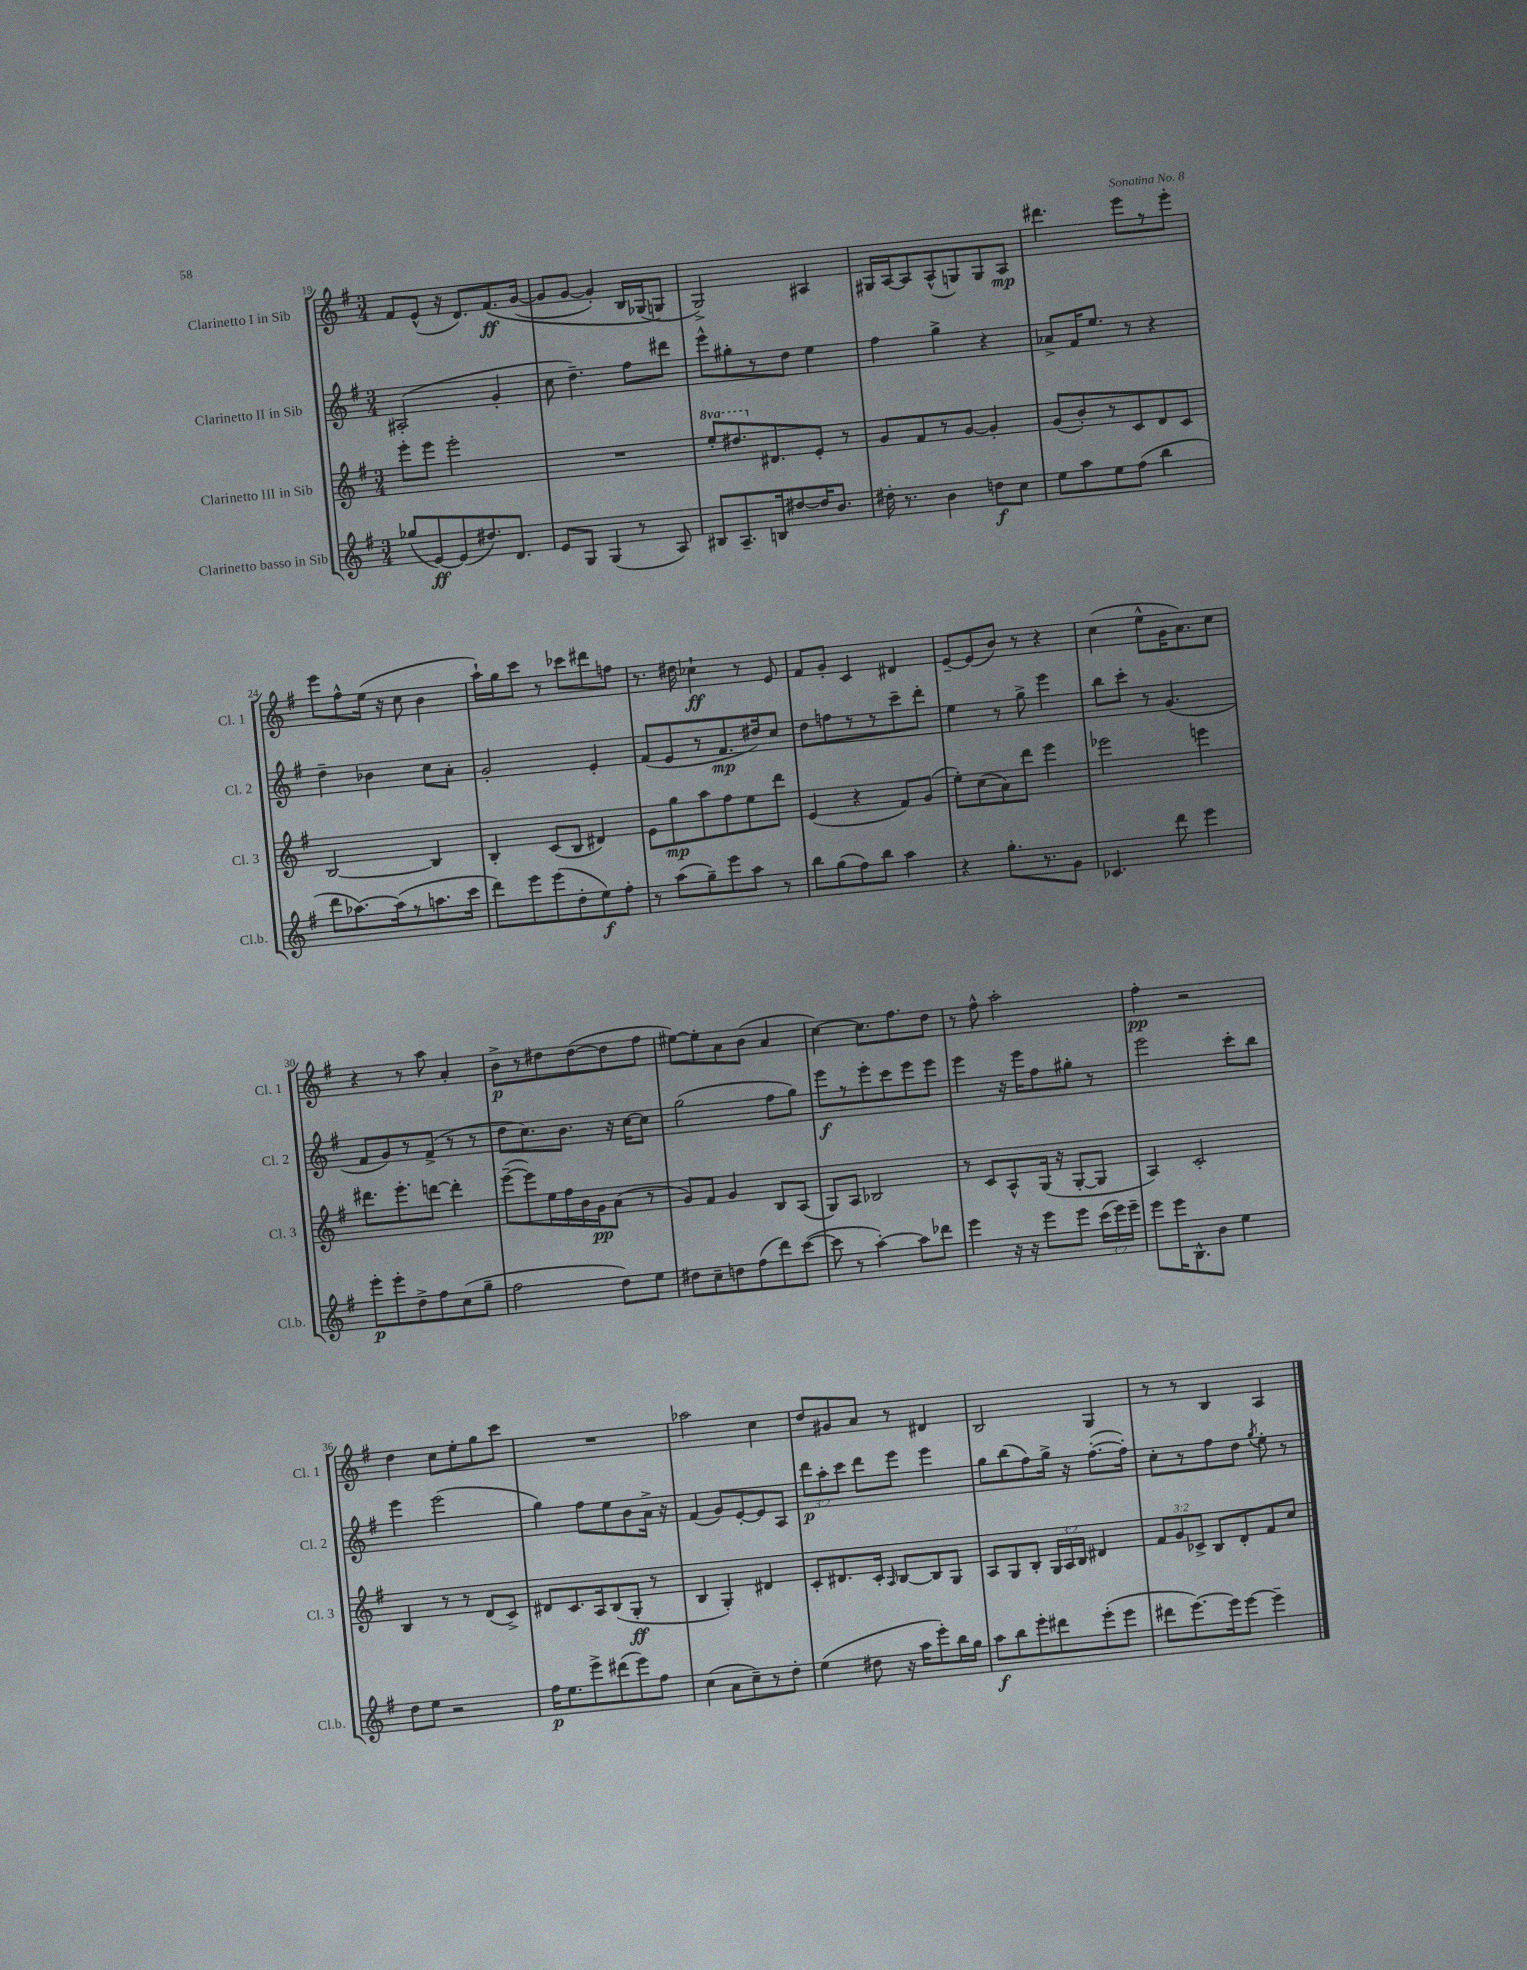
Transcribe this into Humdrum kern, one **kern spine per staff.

**kern	**kern	**kern	**kern
*staff4	*staff3	*staff2	*staff1
*clefG2	*clefG2	*clefG2	*clefG2
*k[f#]	*k[f#]	*k[f#]	*k[f#]
*M3/4	*M3/4	*M3/4	*M3/4
(8gg-	8eee'	(2A#'	8f#
[8e)	8eee	.	(8e^^
(8e]	2eee'	.	16r
.	.	.	8.d)
8.dd#)	.	.	.
.	.	4g'	&(8.f#
8.d	.	.	.
.	.	.	([16g
=	=	=	=
8e	2.r	8cc	8g]
8G	.	4.dd~)	[8g
(4G	.	.	4g'])
8r	.	8ff#	16B
.	.	.	(16G-
8A)	.	8ddd#	8G&)
=	=	=	=
8B#	8eee'	8eee^^	2G^)
8.A~	8.ddd#	8gg#'	.
.	.	8r	.
16B	8.d#	.	.
[8dd#	.	8dd	.
16dd#]	8e'	4ee	4A#
8.b	.	.	.
.	8r	.	.
=	=	=	=
16dd#'	8g	4ff#	16G#
8.r	.	.	[16A
.	8f#	.	8A]
4b	8r	4gg^	(8A^^
.	[8g	.	8G)
8dd	4g']	4r	8G
8cc	.	.	8A
=	=	=	=
8ee	(8g	8a-^	4.ddd#
8aa	8b')	16f#	.
.	.	8.ee	.
8ee	8r	.	.
(8ff#	8c	8r	8eee
4bb	8d	4r	8r
.	8c	.	8eee'
=	=	=	=
8ddd	[2B	4dd~	8eee
[8.aa-)	.	.	8ff#^^
.	.	4b-	(16ee
(16aa-]	.	.	16r
8r	.	.	8cc
8.aa	4B]	8cc	4b
.	.	8a'	.
16ccc	.	.	.
=	=	=	=
8ddd)	4B'	2g'	16aa`)
.	.	.	16gg
8eee	.	.	8ccc
(8eee	(8c	.	8r
8dd'	8B	.	8ccc-
8ee)	4d#)	4e'	8ddd#
8ff#'	.	.	8ff
=	=	=	=
8r	8e	(8f#	8.r
(8aa	8gg	8e	.
.	.	.	16dd#
8gg~)	8aa	8r	4cc-`
8eee	8ff#	8.f#	.
8aa	8ee	.	8r
.	.	16dd#)	.
8r	8ddd	8cc	8e
=	=	=	=
8bb	(4e	8dd	8f#
(8gg	.	8ff	8g'
8ff#)	4r	8r	4c
8bb	.	8r	.
4aa	8f#)	8ccc~	4d#
.	(8g	8ddd'	.
=	=	=	=
4r	8ee')	4ee	[8e~
.	(8cc	.	(8e]
8.gg'	8a)	8r	8b)
.	8ddd	8gg^	8r
8.r	.	.	.
.	4eee	4eee	4r
8g	.	.	.
=	=	=	=
4.c-	2eee-	8bb	(4cc
.	.	8ccc'	.
.	.	8r	8ee^^
8ddd	.	(4.g	16g
.	.	.	8.a)
4eee	4eee	.	.
.	.	.	8cc
=	=	=	=
8eee'	8.ddd#	8f#	4r
8eee'	.	8g)	.
.	8.eee'	.	.
8dd^	.	8r	8r
8ff#	[8ddd	(8f#^	8aa
(8cc	4ddd']	8r	4a'
8gg~	.	8r	.
=	=	=	=
2ff#	([8eee~	8dd	8b^
.	8eee])	8.cc)	8r
.	16ee	.	8dd#
.	16ff#	8.b	.
.	16b	.	([8dd#
.	16g	.	.
8dd)	(8a	16r	8dd#]
.	.	[16cc	.
8ee	8r	8cc]	8ff#
=	=	=	=
8dd#	8g)	(2gg	[8ee#)
8cc~	8f#	.	8ee#']
8dd	4g	.	8a
(8ff#	.	.	(8b
8ddd)	8B	8ff#	4a
([8ccc	(8A	8gg)	.
=	=	=	=
8ccc]	8G)	8eee	[4cc)
8r	8A	8r	.
[4aa')	2B-	8eee'	8.cc]
.	.	8ccc	.
.	.	.	8.ff#
8aa]	.	8eee	.
8ddd-	.	8eee	8dd
=	=	=	=
4eee	8r	4eee	8r
.	8c	.	8ff#^^
16r	8A^^	16r	2aa'
16r	.	16eee	.
8eee	(16G	8ff#	.
.	16r	.	.
8eee	[8G'	8gg#'	.
(24ccc	8G]	8r	.
24eee)	.	.	.
24eee~	.	.	.
=	=	=	=
8eee	4A)	2eee	4ff#'
16eee	.	.	.
8.B^^	.	.	.
.	2c'	.	2r
8b	.	.	.
4ee	.	8ccc'	.
.	.	8bb	.
=	=	=	=
8dd	4B	4eee	4dd
8ee	.	.	.
2r	8r	(2eee	8cc
.	8r	.	8ee'
.	(8d	.	8gg
.	8c^)	.	8ccc
=	=	=	=
16ff#	8d#	4gg)	2.r
8.ee	.	.	.
.	8.c	.	.
8eee^	.	8ff#	.
.	16A	.	.
(8ddd#	(8B	8ee	.
8eee)	8G'	8b	.
8ff#	8r	16a^	.
.	.	16r	.
=	=	=	=
(4cc	4B	(4f#	2aa-
8a	4G')	8g)	.
8cc~)	.	[8e'	.
8r	4d#	8e]	4cc
8dd'	.	8A	.
=	=	=	=
(4ee	8c'	12ddd	8dd
.	.	12aa'	.
.	8.d#	.	8g#
.	.	12ccc	.
8dd#	.	8ddd	8a
.	16c'	.	.
.	16qqA	.	.
16r	[8B	8eee	8r
16aa	.	.	.
8eee')	8B]	4eee	4d#
16bb	8G	.	.
16gg	.	.	.
=	=	=	=
8aa	8A	8gg	2B
8bb	8G	(8bb	.
8eee'	8B'	8ff#)	.
8ddd#	24G	16gg^	.
.	24A	.	.
.	.	16r	.
.	24B	.	.
(8eee'	4d#	([8.ff#'	4G
8eee	.	.	.
.	.	16ff#'])	.
=	=	=	=
8ddd#	12f#	8cc'	8r
.	12g	.	.
[8.eee)	.	8r	8r
.	12c-^	.	.
.	8B	8ff#	4B
16eee]	.	.	.
[8eee	8d'	8dd	.
.	.	8qgg	.
4eee~]	8f#	8ee'	4A
.	8cc	8r	.
==	==	==	==
*-	*-	*-	*-
